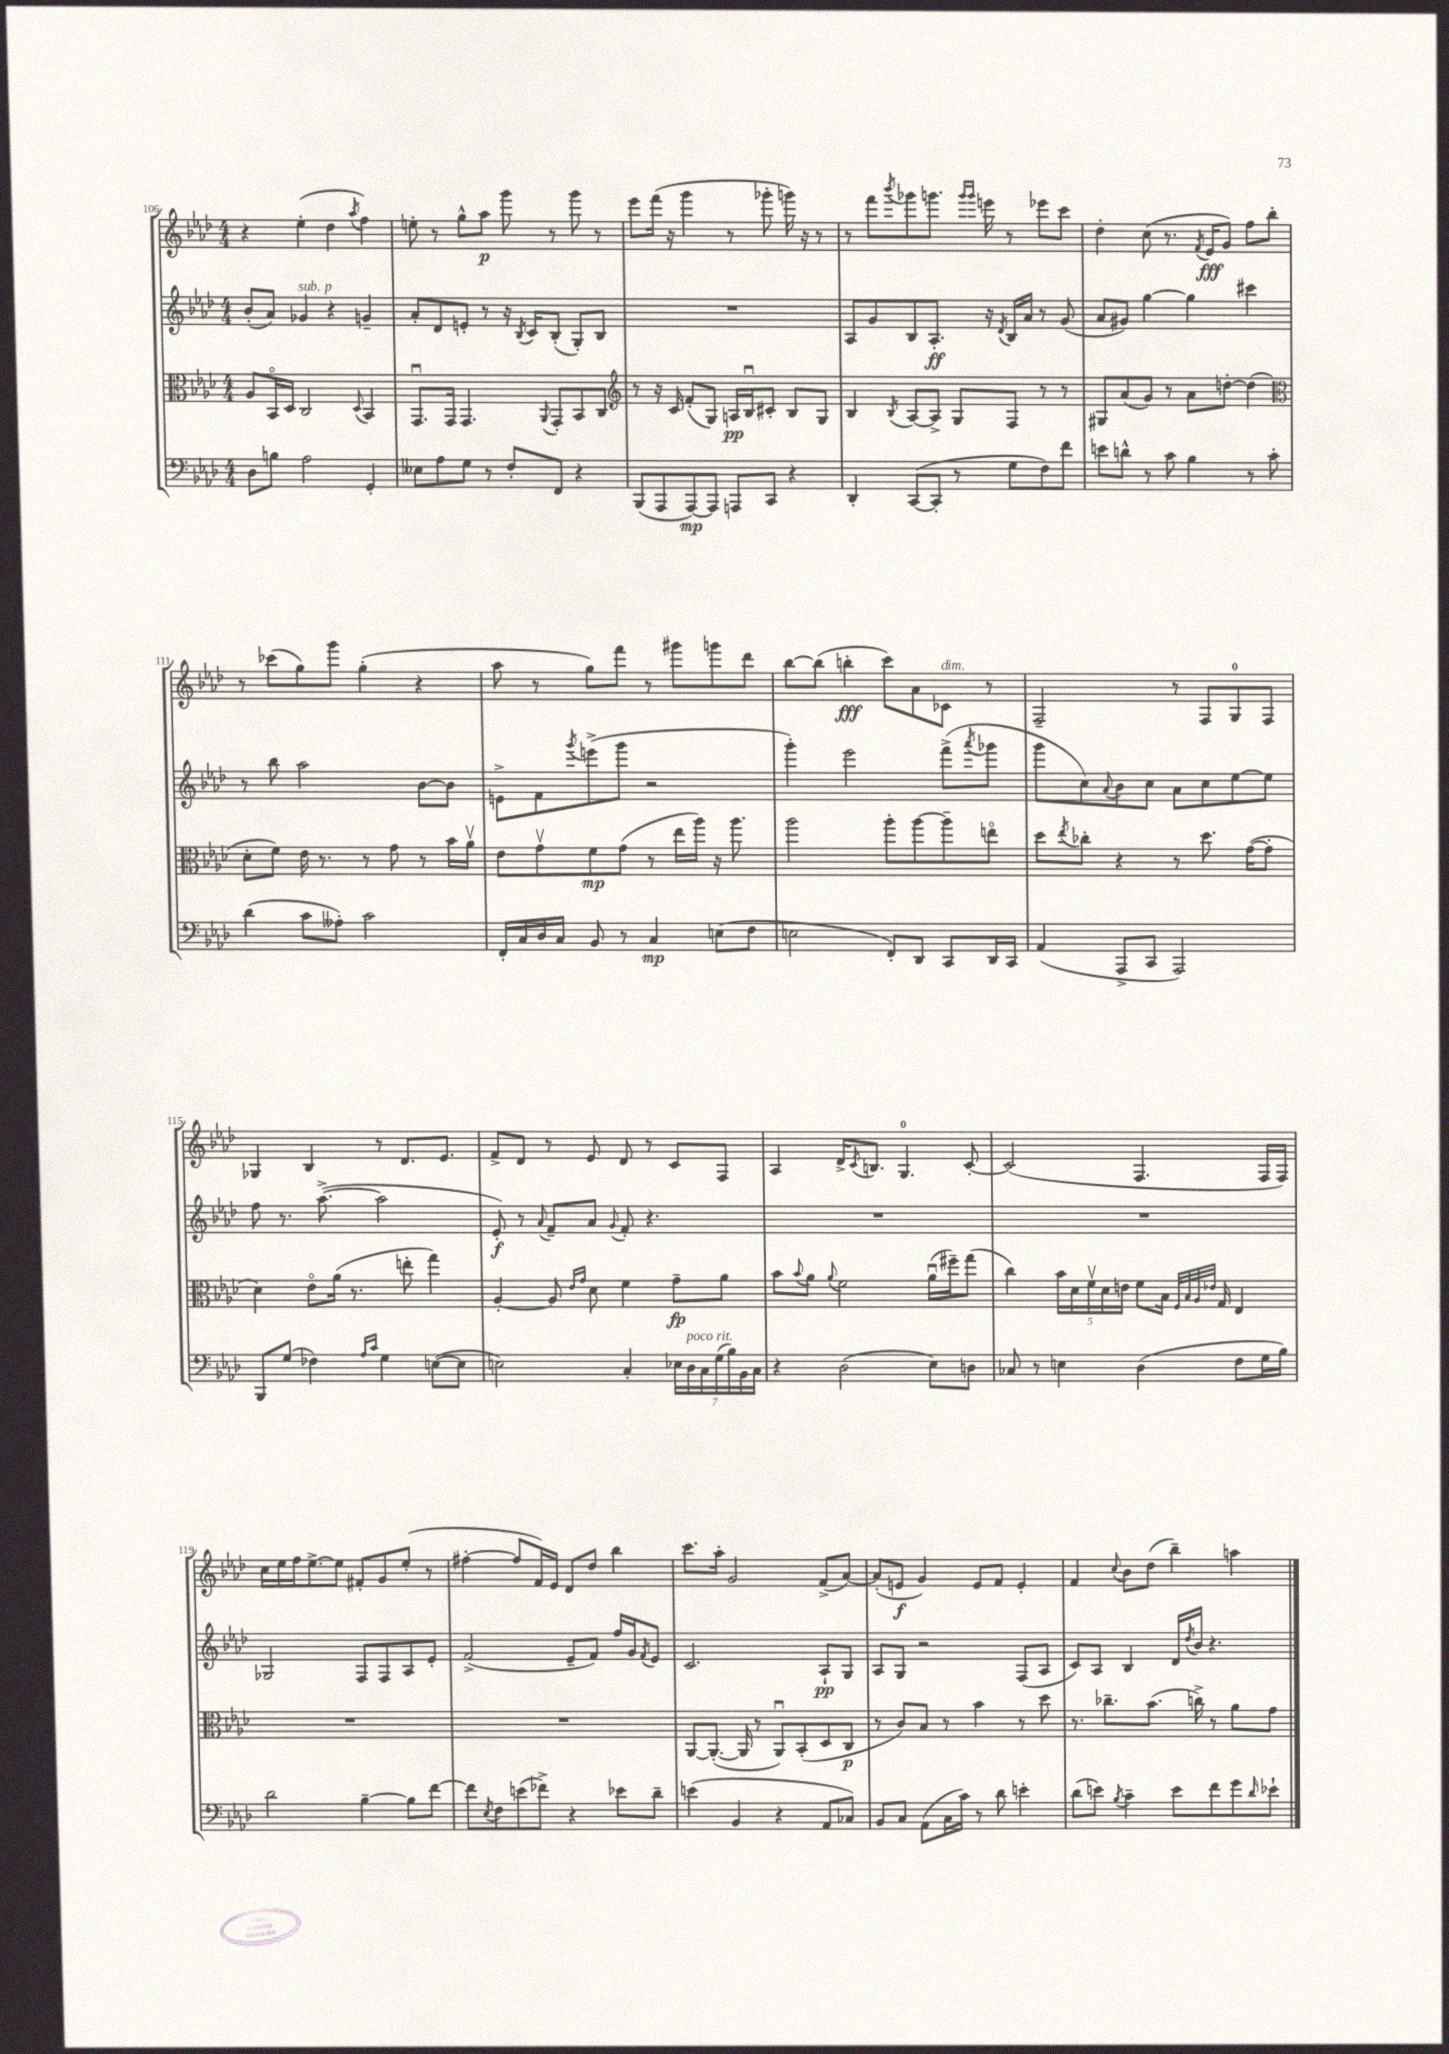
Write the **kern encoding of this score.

**kern	**dynam	**kern	**dynam	**kern	**dynam	**kern	**dynam
*part4	*part4	*part3	*part3	*part2	*part2	*part1	*part1
*staff4	*staff4	*staff3	*staff3	*staff2	*staff2	*staff1	*staff1
*clefF4	*	*clefC3	*	*clefG2	*	*clefG2	*
*k[b-e-a-d-]	*	*k[b-e-a-d-]	*	*k[b-e-a-d-]	*	*k[b-e-a-d-]	*
*M4/4	*	*M4/4	*	*M4/4	*	*M4/4	*
=106	=106	=106	=106	=106	=106	=106	=106
8D-\L	.	8A-/L	.	(8b-'/L	.	4r	.
8Bn\J	.	16BB-/L	.	8a-/J)	.	.	.
.	.	16D-/JJ	.	.	.	.	.
!	!	!	!	!LO:TX:a:i:t=sub. p	!	!	!
2A-\	.	2C/	.	4g-X/	.	(4ee-'\	.
.	.	.	.	4r	.	4dd-\	.
.	.	8qqD-/	.	.	.	8qaa-/	.
4GG'/	.	4BB-/	.	4gn~/	.	4ff\)	.
=107	=107	=107	=107	=107	=107	=107	=107
8E--X\L	.	8.GGu/L	.	8a-'/L	.	8een'\	.
8A-\	.	.	.	8d-/	.	8r	.
.	.	16GG/Jk	.	.	.	.	.
8G\J	.	4.GG/	.	8en'/J	.	8gg^^\L	.
8r	.	.	.	8r	.	8aa-\J	p
8F'/L	.	.	.	16r	.	8ggg\	.
.	.	.	.	8qB-/	.	.	.
.	.	.	.	16c/KL	.	.	.
.	.	8qqAA-/	.	.	.	.	.
8FF/J	.	8GG'/L	.	(8B-'/J	.	8r	.
4r	.	8BB-/	.	8G'/L)	.	8ggg\	.
.	.	8C/J	.	8B-/J	.	8r	.
=108	=108	=108	=108	=108	=108	=108	=108
*	*	*clefG2	*	*	*	*	*
(8BBB-/L	.	8r	.	1r	.	8eee-\L	.
8AAA-/	.	16r	.	.	.	(16fff\Jk	.
.	.	16c/	.	.	.	16r	.
[8AAA-/)	mp	(8f'/L	.	.	.	4ggg\	.
8AAA-/J]	.	8G/J)	.	.	.	.	.
8AAAn/L	.	16An/LL	pp	.	.	8r	.
.	.	16B-u/J	.	.	.	.	.
8CC/J	.	8c#X'/J	.	.	.	8ggg-X'\	.
4r	.	8B-/L	.	.	.	16gggn\)	.
.	.	.	.	.	.	16r	.
.	.	8G/J	.	.	.	8r	.
=109	=109	=109	=109	=109	=109	=109	=109
4DD-'/	.	4B-/	.	8A-/L	.	8r	.
.	.	.	.	8g/	.	8fff\L	.
.	.	8qB-/	.	.	.	8qbbb-/	.
([8CC/L	.	[8A-/L	.	8B-/	.	8ggg-X\	.
8CC'/J]	.	8A-^/J]	.	8.A-'/J	ff	8.gggn\J	.
8r	.	8G/L	.	.	.	.	.
.	.	.	.	.	.	16qqggg/LL	.
.	.	.	.	.	.	16qqggg/JJ	.
.	.	.	.	16r	.	16eeen\	.
.	.	.	.	8qd-/	.	.	.
8G\L	.	8F/J	.	16B-/LL	.	8r	.
.	.	.	.	16a-/JJ	.	.	.
8F\)	.	8r	.	8r	.	8eee-X\L	.
8f\J	.	8r	.	(8g/	.	8ccc\J	.
=110	=110	=110	=110	=110	=110	=110	=110
8en\L	.	8G#X/L	.	8a-/L	.	4dd-'\	.
8dn^^\J	.	(8a-/	.	8g#X/J)	.	.	.
8r	.	8g/J)	.	[4gg\	.	(8cc\	.
8c\	.	8r	.	.	.	8.r	.
4B-\	.	8a-\L	.	4gg\]	.	.	.
.	.	.	.	.	.	8qf/	.
.	.	.	.	.	.	16e-/KL	fff
.	.	[8ddn'\J	.	.	.	8g/J)	.
8r	.	(4dd\]	.	4ccc#X\	.	8ff\L	.
8c'\	.	.	.	.	.	8bb-'\J	.
!!LO:LB:g=z
=111	=111	=111	=111	=111	=111	=111	=111
*	*	*clefC3	*	*	*	*	*
(4d-\	.	8d-'\L	.	8r	.	8r	.
.	.	8f\J)	.	8bb-\	.	(8ccc-X\L	.
8c\L	.	16e-\	.	2aa-\	.	8gg\)	.
.	.	8.r	.	.	.	.	.
8A--X'\J)	.	.	.	.	.	8ggg\J	.
2c\	.	8r	.	.	.	(4gg'\	.
.	.	8g\	.	.	.	.	.
.	.	8r	.	[8b-\L	.	4r	.
.	.	16b-\LL	.	8b-\J]	.	.	.
.	.	16a-v\JJ	.	.	.	.	.
=112	=112	=112	=112	=112	=112	=112	=112
16FF'/LL	.	8e-\L	.	8en^\L	.	8aa-\	.
16C/	.	.	.	.	.	.	.
16D-/	.	8gv\	.	8f\	.	8r	.
16C/JJ	.	.	.	.	.	.	.
.	.	.	.	8qggg/	.	.	.
8BB-/	.	8f\	mp	(8eeen^\	.	8gg\L)	.
8r	.	(8g\J	.	8ggg\J	.	8fff\J	.
4C/	mp	8r	.	2r	.	8r	.
.	.	16ee-\LL	.	.	.	8ggg#X\L	.
.	.	16aa-\JJ)	.	.	.	.	.
(8En\L	.	16r	.	.	.	8gggn\	.
.	.	8.aa-\	.	.	.	.	.
8F\J	.	.	.	.	.	8ddd-\J	.
=113	=113	=113	=113	=113	=113	=113	=113
2En\	.	2aa-\	.	4ggg'\)	.	[8bb-\L	.
.	.	.	.	.	.	(8bb-\J]	.
.	.	.	.	2eee-\	.	4bbn'\	fff
8FF'/L)	.	8aa-'\L	.	.	.	8ccc\L)	.
8DD-/J	.	[8aa-\	.	.	.	8a-\	.
!	!	!	!	!	!	!LO:TX:a:i:t=dim.	!
8CC/L	.	8aa-~\]	.	(8fff^\L	.	8c-X\J	.
.	.	.	.	8qaaa-/	.	.	.
16DD-/L	.	8een\J	.	8ggg-X\J	.	8r	.
16CC/JJ	.	.	.	.	.	.	.
=114	=114	=114	=114	=114	=114	=114	=114
(4AA-/	.	8dd-\L	.	8ggg\L	.	2F~/	.
.	.	8qee-/	.	.	.	.	.
.	.	8cc-X'\J	.	8cc\)	.	.	.
.	.	.	.	8qqa-/	.	.	.
8AAA-^/L	.	4r	.	8b-\	.	.	.
8CC/J	.	.	.	8cc\J	.	.	.
2AAA-/)	.	8r	.	8a-\L	.	8r	.
.	.	8.dd-\	.	8cc\	.	8F/L	.
.	.	.	.	[8ee-\	.	8G/	.
.	.	([16g\KL	.	.	.	.	.
.	.	8g'\J]	.	8ee-\J]	.	8F/J	.
!!LO:LB:g=z
=115	=115	=115	=115	=115	=115	=115	=115
8BBB-/L	.	4d-\)	.	8ff\	.	4G-X/	.
(8G/J	.	.	.	8.r	.	.	.
4F-X\)	.	8e-\L	.	.	.	4B-/	.
.	.	.	.	([8.aa-^\	.	.	.
.	.	(16a-\Jk	.	.	.	.	.
.	.	8.r	.	.	.	.	.
16qqA-/LL	.	.	.	.	.	.	.
16qqc/JJ	.	.	.	.	.	.	.
4G\	.	.	.	2aa-\]	.	8r	.
.	.	8een'\	.	.	.	8.d-/L	.
([8En\L	.	4gg\)	.	.	.	.	.
.	.	.	.	.	.	8.e-/J	.
8E\J]	.	.	.	.	.	.	.
=116	=116	=116	=116	=116	=116	=116	=116
2En\)	.	[4A-'/	.	8e-'/)	f	8f^/L	.
.	.	.	.	8r	.	8d-/J	.
.	.	.	.	8qqa-/	.	.	.
.	.	8A-/]	.	8f~/L	.	8r	.
.	.	16qqe-/LL	.	.	.	.	.
.	.	16qqg/JJ	.	.	.	.	.
.	.	8d-\	.	8a-/J	.	8e-/	.
.	.	.	.	8qqg/	.	.	.
4C'/	.	4f\	.	8f'/	.	8d-/	.
.	.	.	.	4.r	.	8r	.
28E-X\LL	.	8g~\L	fp	.	.	8c/L	.
!LO:TX:a:i:t=poco rit.	!	!	!	!	!	!	!
28D-\	.	.	.	.	.	.	.
28C\	.	.	.	.	.	.	.
(28G\	.	.	.	.	.	.	.
.	.	8a-\J	.	.	.	8F/J	.
28B-\)	.	.	.	.	.	.	.
28BB-\	.	.	.	.	.	.	.
28C\JJ	.	.	.	.	.	.	.
=117	=117	=117	=117	=117	=117	=117	=117
4r	.	8b-\L	.	1r	.	4A-/	.
.	.	8qqb-/	.	.	.	.	.
.	.	8a-\J	.	.	.	.	.
.	.	8qqa-/	.	.	.	.	.
(2D-\	.	2f\	.	.	.	16d-^/KL	.
.	.	.	.	.	.	8qc/	.
.	.	.	.	.	.	8.Bn/J	.
.	.	.	.	.	.	4.G/	.
8E-\L)	.	(16a-u\LL	.	.	.	.	.
.	.	16ff#X~\J)	.	.	.	.	.
8Dn\J	.	(8gg\J	.	.	.	[8c'/	.
=118	=118	=118	=118	=118	=118	=118	=118
8C-X/	.	4cc\)	.	1r	.	(2c/]	.
8r	.	.	.	.	.	.	.
4En\	.	20b-\LL	.	.	.	.	.
.	.	20d-\	.	.	.	.	.
.	.	20fv\	.	.	.	.	.
.	.	20d-\	.	.	.	.	.
.	.	20en\JJ	.	.	.	.	.
(4D-\	.	8f\L	.	.	.	4.F/	.
.	.	16B-\Jk	.	.	.	.	.
.	.	32qqF/LLL	.	.	.	.	.
.	.	32qqB-/	.	.	.	.	.
.	.	32qqA-/	.	.	.	.	.
.	.	32qqe-X/JJJ	.	.	.	.	.
.	.	16G/	.	.	.	.	.
8F\L	.	4E-/	.	.	.	.	.
16G\L	.	.	.	.	.	16F/LL	.
16B-\JJ)	.	.	.	.	.	16F/JJ)	.
!!LO:LB:g=z
=119	=119	=119	=119	=119	=119	=119	=119
2d-\	.	1r	.	2G-X/	.	16cc\LL	.
.	.	.	.	.	.	16ee-\	.
.	.	.	.	.	.	16ff\J	.
.	.	.	.	.	.	[8.ee-^\	.
.	.	.	.	.	.	8ee-\J]	.
[4B-~\	.	.	.	8F/L	.	8f#X'/L	.
.	.	.	.	8F/	.	8g/	.
8B-\L]	.	.	.	8A-/	.	(8ee-'/J	.
[8f\J	.	.	.	8e-'/J	.	8r	.
=120	=120	=120	=120	=120	=120	=120	=120
8f\L]	.	1r	.	(2f^/	.	[4ff#X'\	.
8qE-/	.	.	.	.	.	.	.
8F\	.	.	.	.	.	.	.
(8en\	.	.	.	.	.	8ff#/L]	.
8f-X^\J)	.	.	.	.	.	16f/L)	.
.	.	.	.	.	.	16e-/JJ	.
4r	.	.	.	8e-~/L	.	8d-/L	.
.	.	.	.	8f/J)	.	8dd-/J	.
8e-X\L	.	.	.	16ff/LL	.	4bb-\	.
.	.	.	.	16g/J	.	.	.
.	.	.	.	8qf/	.	.	.
8d-~\J	.	.	.	8e-/J	.	.	.
=121	=121	=121	=121	=121	=121	=121	=121
(4en\	.	[8AA-/L	.	2.c/	.	8.ccc\L	.
.	.	(8.AA-'/J_	.	.	.	.	.
.	.	.	.	.	.	16aa-'\Jk	.
4BB-/	.	.	.	.	.	2g/	.
.	.	16AA-/]	.	.	.	.	.
.	.	8r	.	.	.	.	.
4r	.	8AA-u/L)	.	.	.	.	.
.	.	(8BB-'/	.	.	.	.	.
8AA-/L	.	8D-/	.	8A-`/L	pp	(8f^/L	.
8C-X/J)	.	8C/J	p	8G/J	.	[8a-/J)	.
=122	=122	=122	=122	=122	=122	=122	=122
8BB-/L	.	8r	.	8A-/L	.	(8a-'/L]	.
8C/J	.	8c/L)	.	8G/J	.	8en/J	f
(8AA-\L	.	8B-/J	.	2r	.	4g/)	.
16C\L	.	8r	.	.	.	.	.
16c\JJ)	.	.	.	.	.	.	.
8r	.	4b-\	.	.	.	8e/L	.
8d-\	.	.	.	.	.	8f/J	.
4en'\	.	8r	.	(8F/L	.	4e'/	.
.	.	8dd-\	.	8A-/J	.	.	.
=123	=123	=123	=123	=123	=123	=123	=123
(8d-\L	.	8.r	.	8c/L)	.	4f/	.
8en\J)	.	.	.	8A-/J	.	.	.
.	.	8.cc-X~\L	.	.	.	.	.
8qB-/	.	.	.	.	.	8qqcc/	.
4c~\	.	.	.	4B-/	.	8b-\L	.
.	.	(8.b-\J	.	.	.	(8dd-\J	.
8e\L	.	.	.	16d-/LL	.	4bb-~\)	.
.	.	.	.	8qdd-/	.	.	.
.	.	16ccn^\)	.	16b-/JJ	.	.	.
8f\	.	8r	.	4.r	.	.	.
8g\	.	8a-\L	.	.	.	4aan\	.
16qqd-/	.	.	.	.	.	.	.
8e-X`\J	.	8g\J	.	.	.	.	.
==	==	==	==	==	==	==	==
*-	*-	*-	*-	*-	*-	*-	*-
